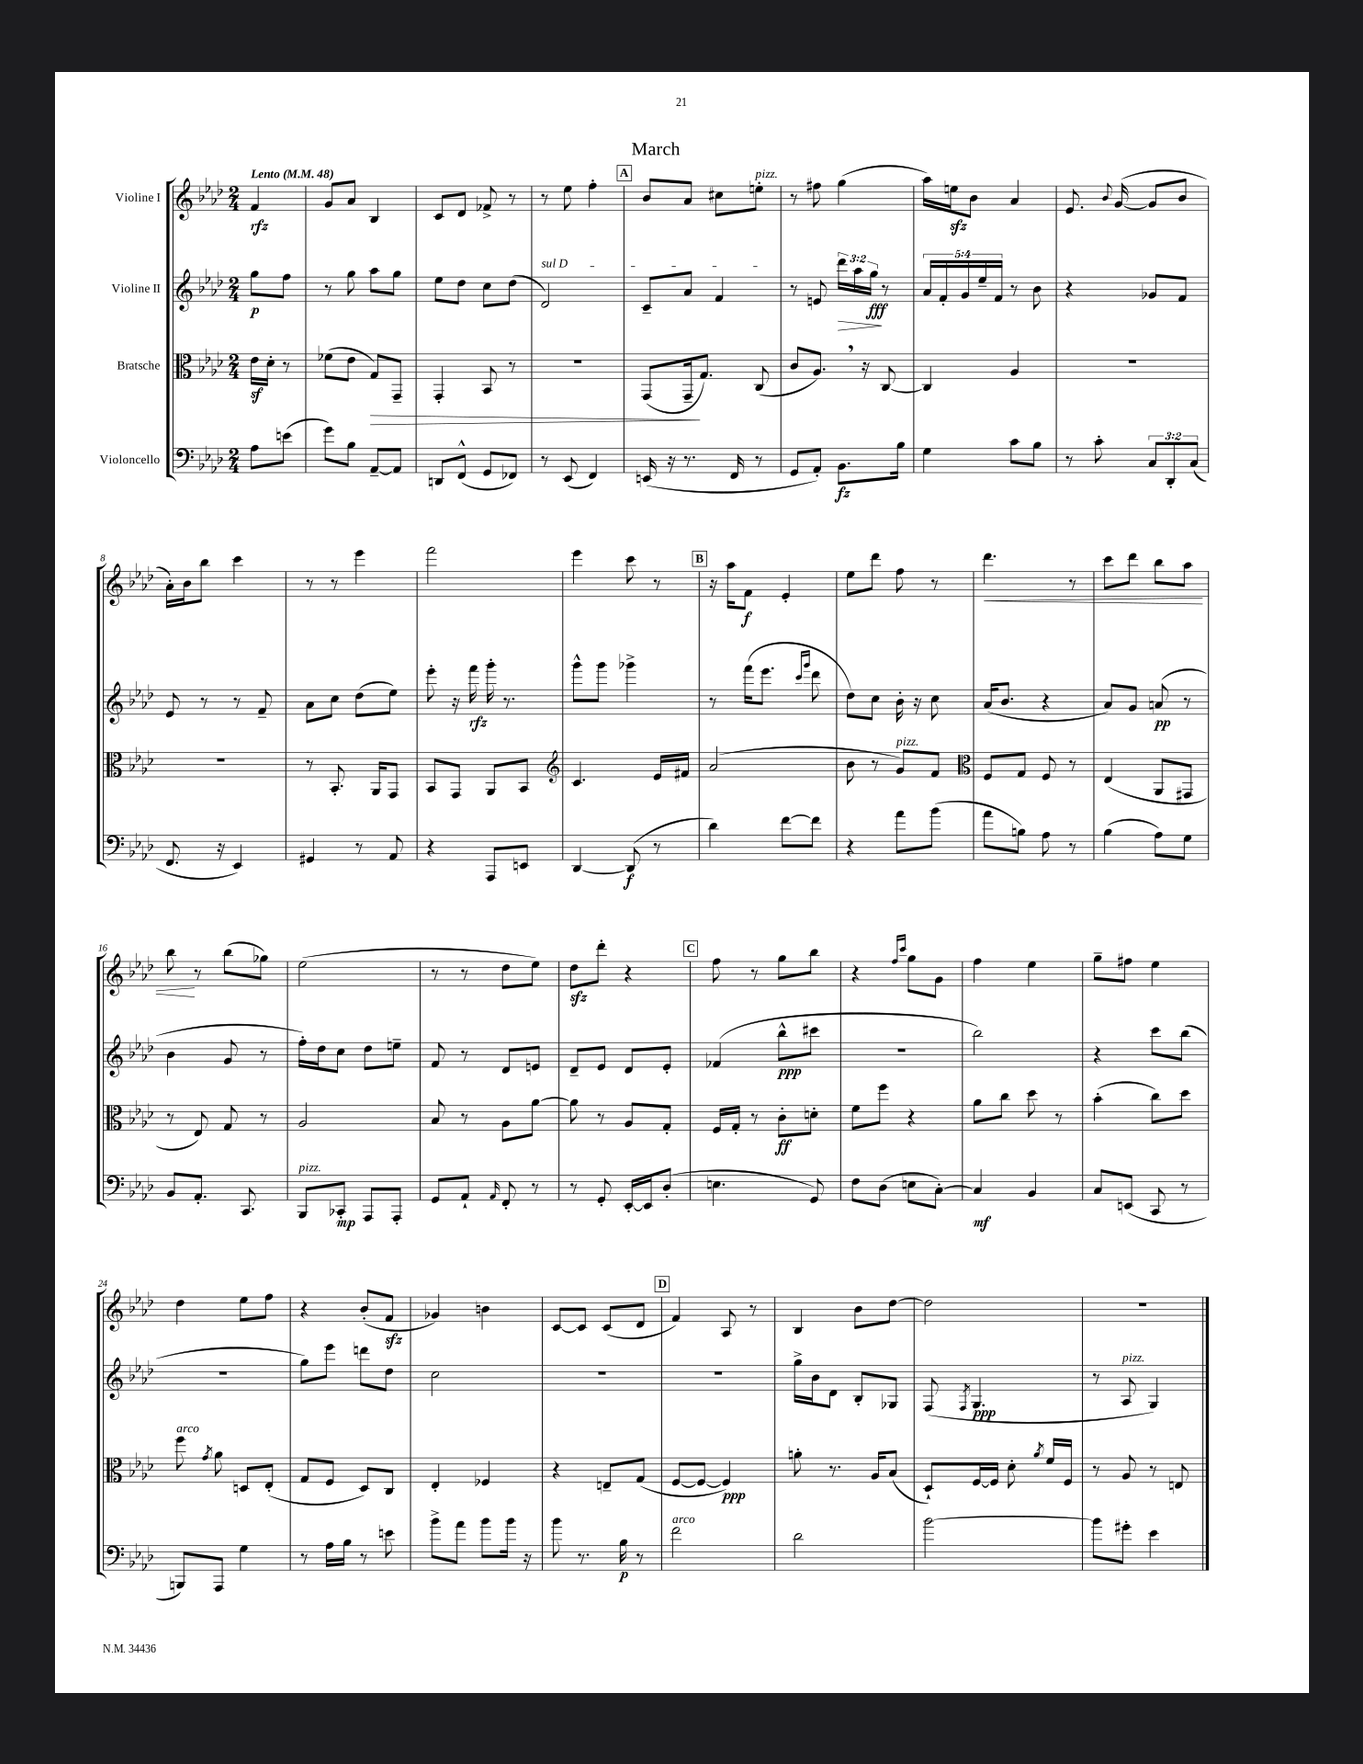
\header { title = "March" }
<<
\new StaffGroup <<
\new Staff = "s0" \with { instrumentName = "Violine I" } {
    \clef treble \key aes \major \numericTimeSignature \time 2/4 \partial 4 \tempo "Lento" 4 = 48
    \autoBeamOff f'4\rfz |
    g'8[ aes'8] bes4 |
    c'8[ des'8] fes'8-> r8 |
    r8 ees''8 f''4-. |
    \mark \markup { \box "A" } bes'8[ aes'8] cis''8[ e''8]-.^\markup { \italic "pizz." } |
    r8 fis''8 g''4( |
    aes''16[) e''16\sfz bes'8] aes'4 |
    ees'8. \appoggiatura { bes'8 } g'16~( g'8[ bes'8] |
    aes'16[-.) bes'16 bes''8] c'''4 |
    r8 r8 ees'''4 |
    f'''2 |
    ees'''4 c'''8 r8 |
    \mark \markup { \box "B" } r16 aes''16[ f'8]\f ees'4-. |
    ees''8[ des'''8] f''8 r8 |
    des'''4.\< r8 |
    c'''8[ des'''8] bes''8[ aes''8] |
    bes''8\! r8 bes''8[( ges''8]) |
    ees''2( |
    r8 r8 des''8[ ees''8]) |
    des''8[\sfz des'''8]-. r4 |
    \mark \markup { \box "C" } f''8 r8 g''8[ bes''8] |
    r4 \grace { f''16[ c'''16] } g''8[ g'8] |
    f''4 ees''4 |
    g''8[-- fis''8] ees''4 |
    des''4 ees''8[ f''8] |
    r4 bes'8[-.( f'8]\sfz |
    ges'4) b'4 |
    c'8[~ c'8] c'8[( des'8] |
    \mark \markup { \box "D" } f'4) aes8 r8 |
    bes4 bes'8[ des''8]~ |
    des''2 |
    r2 \bar "|." |
}
\new Staff = "s1" \with { instrumentName = "Violine II" } {
    \clef treble \key aes \major \numericTimeSignature \time 2/4 \override Staff.TupletNumber.text = #tuplet-number::calc-fraction-text \partial 4
    \autoBeamOff g''8[\p f''8] |
    r8 g''8 aes''8[ g''8] |
    ees''8[ des''8] c''8[ des''8]( |
    \once \override TextSpanner.bound-details.left.text = \markup { \italic "sul D" } des'2\startTextSpan) |
    \mark \markup { \box "A" } c'8[-- aes'8] f'4\stopTextSpan |
    r8 e'8 \tuplet 3/2 { des'''16[\> aes''16 g''16]\fff\! } r8 |
    \tuplet 5/4 { aes'16[ f'16-. g'16 ees''16-- f'16] } r8 bes'8 |
    r4 ges'8[ f'8] |
    ees'8 r8 r8 f'8-- |
    aes'8[ c''8] des''8[( ees''8]) |
    ees'''8-. r16 f'''16\rfz g'''16-. r8. |
    g'''8[-^ g'''8] ges'''4-> |
    \mark \markup { \box "B" } r8 f'''16[( ees'''8.] \grace { c'''16[ g'''16] } des'''8 |
    des''8[) c''8] bes'16-. r16 c''8 |
    aes'16[( bes'8.] r4 |
    aes'8[) g'8] a'8\pp( r8 |
    bes'4 g'8 r8 |
    f''16[-.) des''16 c''8] des''8[ e''8]-- |
    f'8 r8 des'8[ e'8] |
    des'8[-- ees'8] des'8[ ees'8]-. |
    \mark \markup { \box "C" } fes'4( bes''8[-^\ppp cis'''8] |
    R2 |
    bes''2) |
    r4 c'''8[ bes''8]( |
    r2 |
    g''8[) ees'''8] d'''8[ des''8] |
    c''2 |
    R2 |
    \mark \markup { \box "D" } R2 |
    g''16[-> bes'16 des'8] bes8[-. ges8] |
    f8( \acciaccatura { f8 } g4.\ppp |
    r8 aes8^\markup { \italic "pizz." } g4) \bar "|." |
}
\new Staff = "s2" \with { instrumentName = "Bratsche" } {
    \clef alto \key aes \major \numericTimeSignature \time 2/4 \partial 4
    \autoBeamOff ees'16[\sf des'16]-. r8 |
    fes'8[( ees'8] g8[\>) g,8]-- |
    g,4-. bes,8 r8 |
    r2 |
    \mark \markup { \box "A" } g,8[( g,16--\! g8.]) c8( |
    c'8[ aes8.]) \breathe r16 c8~ |
    c4 aes4 |
    R2 |
    R2 |
    r8 bes,8.-. aes,16[ g,8] |
    bes,8[ g,8] aes,8[ bes,8] |
    \clef treble c'4. ees'16[ fis'16] |
    \mark \markup { \box "B" } aes'2( |
    bes'8 r8 g'8[^\markup { \italic "pizz." }) f'8] |
    \clef alto f8[ g8] f8 r8 |
    ees4( aes,8[ gis,8] |
    r8 ees8) g8 r8 |
    aes2 |
    bes8 r8 aes8[ aes'8]~ |
    aes'8 r8 aes8[ g8]-. |
    \mark \markup { \box "C" } f16[ g16]-. r8 c'8[-.\ff d'8]-. |
    f'8[ f''8] r4 |
    aes'8[ c''8] des''8 r8 |
    bes'4-.( c''8[) des''8] |
    f''8^\markup { \italic "arco" } \acciaccatura { g'8 } aes'8 d8[ ees8]-.( |
    g8[ f8] des8[) c8] |
    ees4-. fes4 |
    r4 e8[-- g8]( |
    \mark \markup { \box "D" } f8[~ f8]~ f4\ppp) |
    a'8-. r8. aes16[ bes8]( |
    des8[-!) f16~ f16] des'8-. \acciaccatura { aes'8 } f'16[ f16] |
    r8 aes8 r8 e8 \bar "|." |
}
\new Staff = "s3" \with { instrumentName = "Violoncello" } {
    \clef bass \key aes \major \numericTimeSignature \time 2/4 \override Staff.TupletNumber.text = #tuplet-number::calc-fraction-text \partial 4
    \autoBeamOff aes8[ e'8]( |
    g'8[) bes8] aes,8[~-- aes,8] |
    d,8[ f,8]-^( g,8[ fes,8]) |
    r8 ees,8( f,4) |
    \mark \markup { \box "A" } e,16( r16 r8. f,16 r8 |
    g,8[ aes,8]-.) bes,8.[\fz bes16] |
    g4 c'8[ bes8] |
    r8 c'8-. \tuplet 3/2 { c8[ des,8-. c8]( } |
    f,8. r16 ees,4) |
    gis,4 r8 aes,8 |
    r4 aes,,8[ e,8] |
    des,4~ des,8\f( r8 |
    \mark \markup { \box "B" } des'4) f'8[~ f'8] |
    r4 aes'8[ bes'8]( |
    aes'8[ b8]) aes8 r8 |
    bes4( aes8[) g8] |
    bes,8[ aes,8.]-. c,8. |
    bes,,8[^\markup { \italic "pizz." } ces,8]-.\mp aes,,8[ aes,,8]-. |
    g,8[ aes,8]-! \grace { aes,16 } f,8-. r8 |
    r8 g,8-. ees,16[~-. ees,16 des8]-.( |
    \mark \markup { \box "C" } e4. g,8) |
    f8[ des8]( e8[ c8]~-.) |
    c4\mf bes,4 |
    c8[ e,8]( c,8 r8 |
    b,,8[) aes,,8] g4 |
    r8 aes16[ bes16] r8 e'8 |
    bes'8[-> aes'8] bes'8[ bes'16] r16 |
    bes'8 r8. bes16\p r8 |
    \mark \markup { \box "D" } f'2^\markup { \italic "arco" } |
    des'2 |
    bes'2~ |
    bes'8[ gis'8]-. ees'4 \bar "|." |
}
>>
>>
